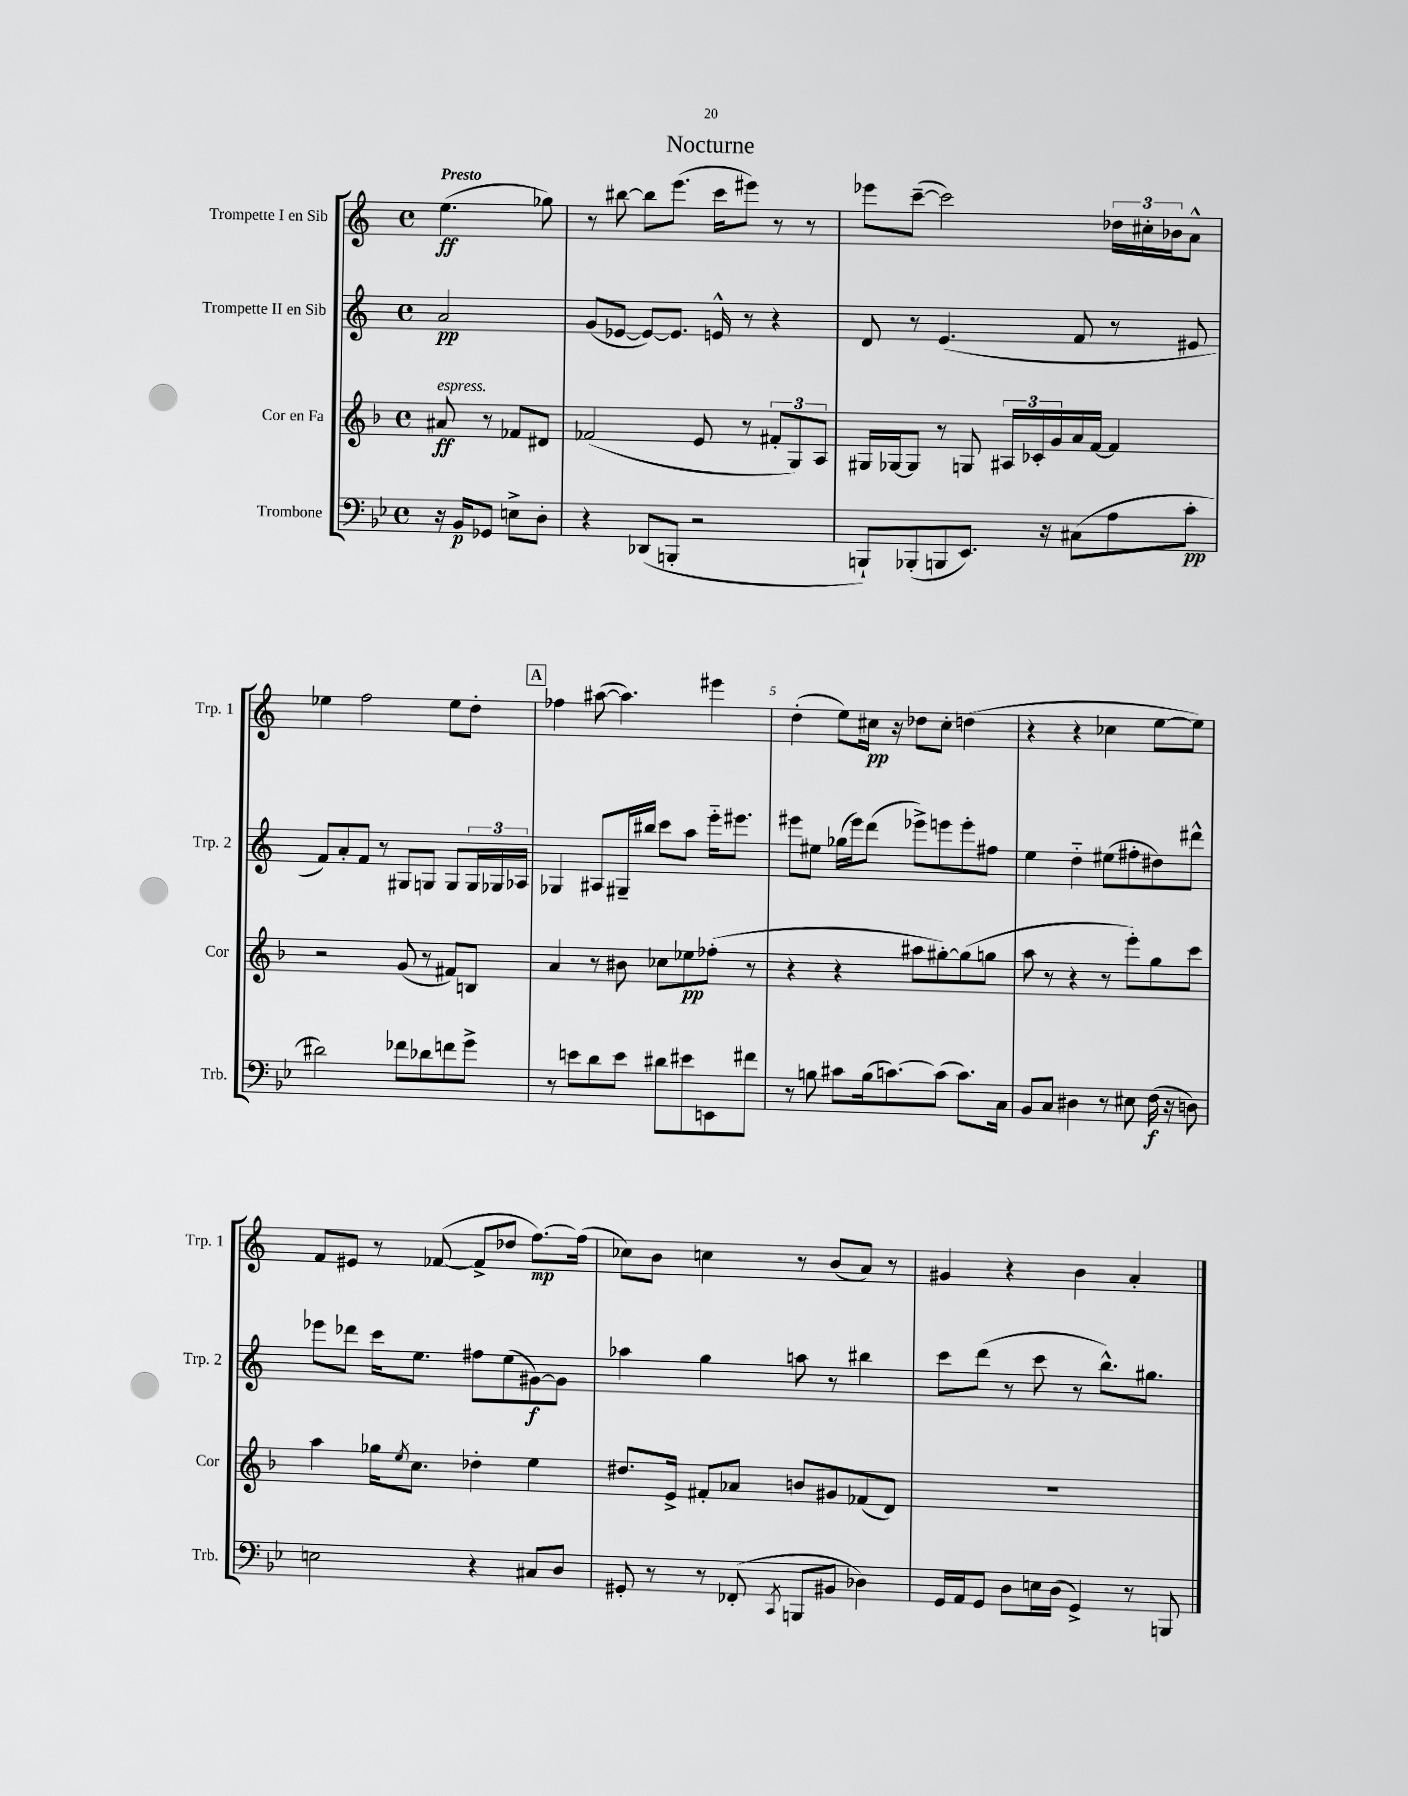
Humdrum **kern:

**kern	**kern	**kern	**kern
*staff4	*staff3	*staff2	*staff1
*clefF4	*clefG2	*clefG2	*clefG2
*k[b-e-]	*k[b-]	*k[]	*k[]
*M4/4	*M4/4	*M4/4	*M4/4
*met(c)	*met(c)	*met(c)	*met(c)
16r	8a#	2a	(4.ee
16BB-	.	.	.
8GG-	8r	.	.
8E^	8f-	.	.
8D'	8d#	.	8gg-)
=	=	=	=
4r	(2f-	(8g	8r
.	.	[8e-	[8bb#
(8DD-	.	8e-_)	8bb#]
8BBB'	.	8.e-]	(8.eee
2r	8e	.	.
.	.	16e^^	16ccc
.	8r	8r	8eee#)
.	12f#'	4r	8r
.	12G)	.	.
.	.	.	8r
.	12A	.	.
=	=	=	=
8BBB`)	16G#	8d	8eee-
.	[16G-	.	.
(8BBB-'	8G-]	8r	([8ccc~
8BBB	8r	(4.e	2ccc])
8.EE-)	8G	.	.
.	24A#	.	.
.	24c-'	.	.
16r	.	.	.
.	24g	.	.
(8C#	16a	8f	.
.	[16f	.	.
8A	4f]	8r	24dd-
.	.	.	24cc#'
.	.	.	24b-
8c'	.	8e#	8a^^
=	=	=	=
2d#)	2r	8f)	4ee-
.	.	8a'	.
.	.	8f	2ff
.	.	8r	.
8f-	(8g	8G#	.
8d-	8r	8G	.
8f	8f#)	8G	8ee-
8g^	8B	24G	8dd'
.	.	24G-	.
.	.	24A-	.
=	=	=	=
8r	4a	4G-	4ff-
8e	.	.	.
8d	8r	8A#	([8aa#
8e	8b#	16G#~	4.aa#])
.	.	16bb#	.
8d#	8cc-	8ccc	.
8e#	8ee-	8aa	.
8EE	(8ff-'	16eee'~	4eee#
.	.	8.eee#	.
8f#	8r	.	.
=	=	=	=
8r	4r	8eee#	(4dd'
8B	.	8ee#	.
8c#	4r	(16gg-	8ee)
.	.	16eee#)	.
(16B	.	(8ddd	16cc#
[8.c)	.	.	16r
.	8aa#	8eee-^)	8dd-
(8c]	[8gg#')	8eee	8cc#'
8.c)	(8gg#]	8eee'	(4dd
.	8gg	8ff#	.
16C	.	.	.
=	=	=	=
8BB-	8aa	4ee	4r
8C	8r	.	.
4D#	4r	4dd'~	4r
8r	8r	(8ee#	4cc-
8E#	8eee')	8ff#'	.
(16F	8gg	8dd#)	[8ee
16r	.	.	.
8D)	8ccc	8ddd#^^	8ee])
=	=	=	=
2E	4aa	8eee-	8f
.	.	8ddd-	8e#
.	16gg-	16ccc	8r
.	8qee	.	.
.	8.cc	8.ee	.
.	.	.	([8f-
4r	4dd-'	8ff#	8f-^]
.	.	(8ee	8dd-
8C#	4ee	[8g#)	[8.ff)
8D	.	8g#]	.
.	.	.	(16ff]
=	=	=	=
8GG#'	8.dd#	4aa-	8cc-)
8r	.	.	8b
.	16e^	.	.
8r	8f#'	4gg	4cc
(8FF-'	8a-	.	.
8qCC	.	.	.
8BBB	8b	8aa	8r
8BB#	8g#	8r	(8b
4D-)	(8f-	4bb#	8a)
.	8d)	.	8r
=	=	=	=
16GG	1r	8ccc	4g#
16AA	.	.	.
8GG	.	(8ddd	.
8D	.	8r	4r
16E	.	8ccc	.
(16D	.	.	.
4GG^)	.	8r	4b
.	.	8.bb^^)	.
8r	.	.	4a'
.	.	8.gg#	.
8BBB	.	.	.
==	==	==	==
*-	*-	*-	*-
